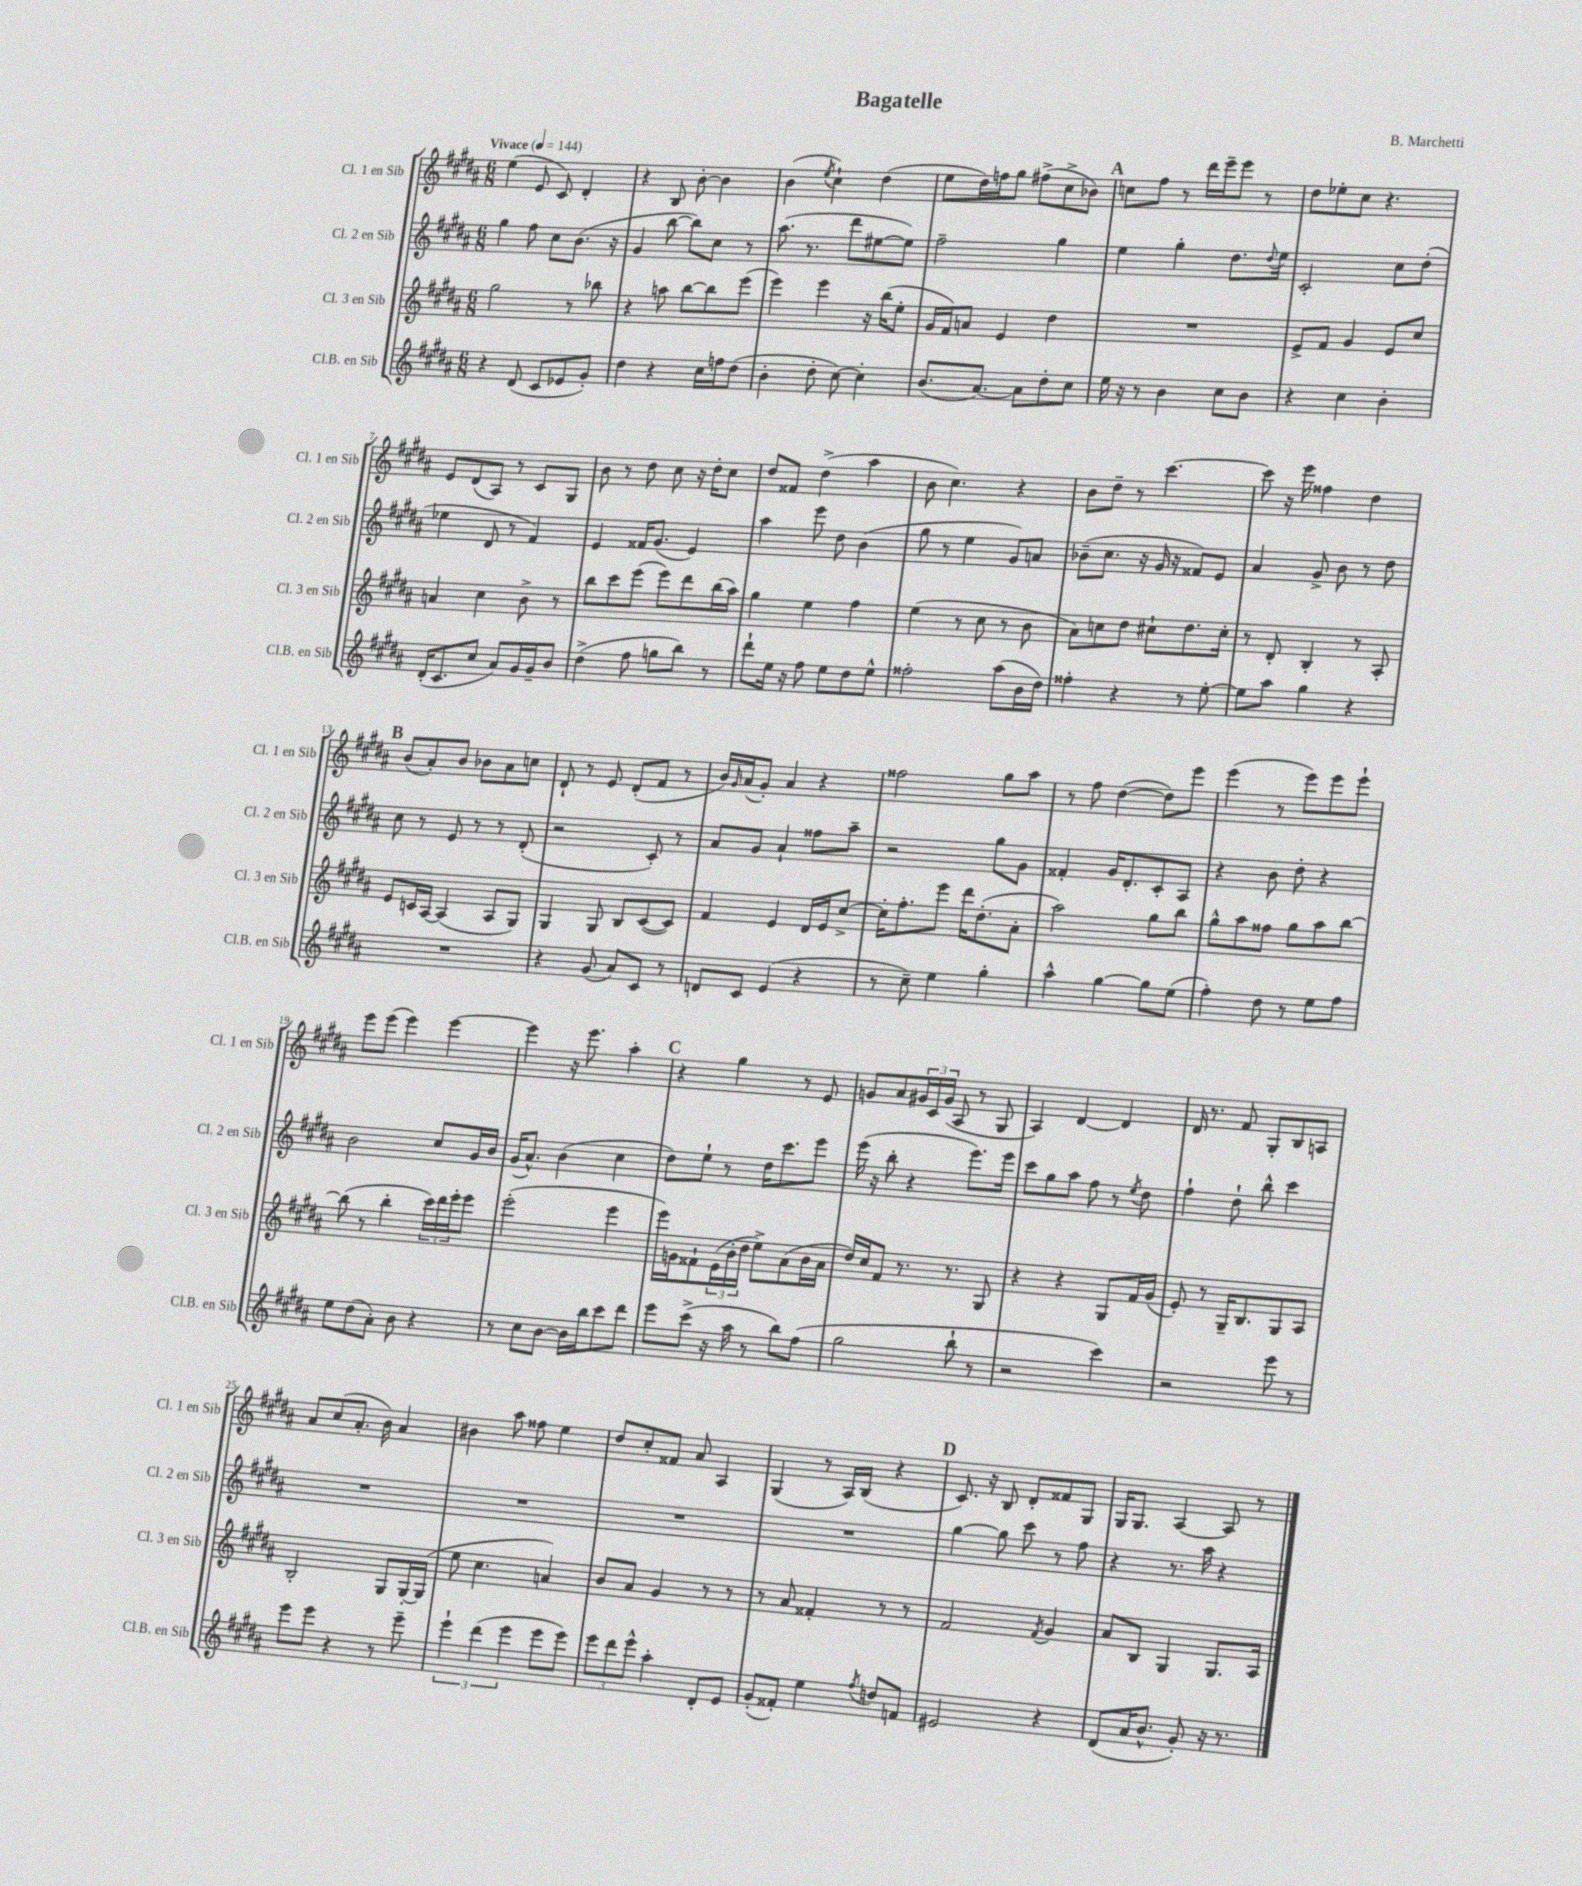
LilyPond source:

\header { title = "Bagatelle" composer = "B. Marchetti" }
<<
\new StaffGroup <<
\new Staff = "s0" \with { instrumentName = "Cl. 1 en Sib" shortInstrumentName = "Cl. 1 en Sib" } {
    \clef treble \key b \major \numericTimeSignature \time 6/8 \tempo "Vivace" 4 = 144
    e''4( e'8 cis'8) dis'4-. |
    r4 b8 b'8~-. b'4 |
    b'4( \acciaccatura { e''8 } cis''4-!) dis''4( |
    e''8 dis''16) f''16 gis''8 fis''8->( cis''8-> bes'8) |
    \mark \markup { \bold "A" } c''8 fis''8 r8 dis'''16 e'''16-- e'''8 r8 |
    dis''8 ees''8-. cis''8 r4. |
    e'8 dis'8( ais8) r8 cis'8 gis8 |
    b'8 r8 dis''8 cis''8 r16 dis''16-. cis''8 |
    dis''8 fisis'8 dis''4->( ais''4 |
    b'8 cis''4.) r4 |
    b'8 dis''8-- r8 cis'''4.~ |
    cis'''8 r16 e'''16 fisis''4 dis''4 |
    \mark \markup { \bold "B" } b'8( ais'8-.) b'8 bes'8 ais'8 c''8 |
    dis'8-! r8 e'8 dis'8-.( fis'8 r8 |
    b'16) \grace { gis'16 } ais'16( gis'8-.) ais'4 r4 |
    fisis''2 gis''8 ais''8 |
    r8 fis''8 dis''4~( dis''8) e'''8 |
    e'''4( r8 e'''8) e'''8 e'''8-! |
    e'''8 e'''8( e'''4) e'''4~ |
    e'''4 r16 e'''8. ais''4-. |
    \mark \markup { \bold "C" } r4 gis''4 r8 e'8 |
    g'8 ais'8 \tuplet 3/2 { gis'16 cis'16 gis'16( } ais8 r8 gis8 |
    ais4) dis'4~ dis'4 |
    dis'16 r8. fis'8 gis8-. b8 a8 |
    ais'8 cis''8( ais'8.-. b'16) ais'4 |
    bis'4 ais''8 fisis''8 e''4 |
    dis''8 cis''8-. fisis'8 ais'8 ais4 |
    gis4( r8 ais16) b16( r4 |
    \mark \markup { \bold "D" } cis'8.) r16 b8 dis'8-. fisis'8 gis8 |
    gis16 gis8. ais4~ ais8 r8 \bar "|." |
}
\new Staff = "s1" \with { instrumentName = "Cl. 2 en Sib" shortInstrumentName = "Cl. 2 en Sib" } {
    \clef treble \key b \major \numericTimeSignature \time 6/8
    gis''4 fis''8 cis''8 b'8.( r16 |
    gis'4 b''8~ b''8) cis''8 r8 |
    ais''8.( r8. dis'''8 eis''8~ eis''8) |
    fis''2-- gis''4 |
    \mark \markup { \bold "A" } e''4 gis''4-. dis''8. \appoggiatura { dis''8 } e''16 |
    cis'2-. cis''8 dis''8-.( |
    ees''4 dis'8 r8 fis'4) |
    e'4 fisis'16 gis'8.( e'4) |
    ais''4 e'''8 dis''8 b'4( |
    gis''8 r8 e''4 gis'8) a'8 |
    bes'8--( cis''8. r16 gis'16 r16 fisis'8) e'8 |
    ais'4 gis'8-> b'8 r8 dis''8 |
    \mark \markup { \bold "B" } cis''8 r8 e'8 r8 r8 dis'8-.( |
    r2 cis'8-.) r8 |
    ais'8 gis'8 ais'4-! fisis''8 ais''8-- |
    r2 gis''8 gis'8 |
    fisis'4-. gis'16 dis'8.-. cis'8-. ais8 |
    r4 b'8 dis''8-. r4 |
    b'2 cis''8 gis'16 b'16 |
    gis'16( ais'8.-^) b'4( cis''4 |
    \mark \markup { \bold "C" } dis''8) e''8-! r8 dis''16 cis'''8. e'''8 |
    e'''16( r16 b''8-. r4 e'''8.) e'''16 |
    cis'''8 gis''8 ais''8 fis''8 r8 \acciaccatura { e''8 } dis''8 |
    fis''4-! dis''8-! b''8-^ cis'''4 |
    R2. |
    R2. |
    R2. |
    R2. |
    \mark \markup { \bold "D" } gis''4~ gis''8 cis'''8 r8 fis''8 |
    r4 r8. ais''16 r4 \bar "|." |
}
\new Staff = "s2" \with { instrumentName = "Cl. 3 en Sib" shortInstrumentName = "Cl. 3 en Sib" } {
    \clef treble \key b \major \numericTimeSignature \time 6/8
    gis''2 r8 bes''8 |
    r4 a''8 b''8~ b''8 e'''8( |
    e'''4) e'''4 r16 b''16( e''8-. |
    gis'16 fis'16) a'8 e'4 dis''4 |
    \mark \markup { \bold "A" } R2. |
    e'8-> fis'8 gis'4 e'8 cis''8 |
    a'4 cis''4 b'8-> r8 |
    b''8 cis'''8 e'''8( e'''8) dis'''8 b''16( ais''16) |
    gis''4 e''4 fis''4 |
    e''4( r8 cis''8 r8 b'8 |
    ais'8) c''8 dis''8 cis''8-! dis''8. cis''16-. |
    r8 dis'8-. b4-. r8 ais8-. |
    \mark \markup { \bold "B" } e'8 c'16 ais16~ ais4( ais8 gis8) |
    gis4 gis8 b8 cis'8~( cis'8) |
    fis'4 e'4 dis'16 e'16 cis''8~-> |
    cis''16-. fis''8.-. e'''8 dis'''16 dis''8.-.( ais'8-. |
    ais''2) gis''8 b''8 |
    gis''8-^ ais''8 fisis''8 gis''8 ais''8 b''8~ |
    b''8( r8 b''4-. \tuplet 3/2 { cis'''16) dis'''16 e'''16-. } e'''8 |
    e'''2-.( e'''4 |
    \mark \markup { \bold "C" } e'''16) g'16 fisis'8-! \tuplet 3/2 { e'16( b'16-. dis''16 } e''8->) ais'8( b'16 ais'16 |
    dis''16) cis''16 fis'8 r8. r8. gis8 |
    r4 r4 gis8 fis'16 gis'16( |
    e'8-.) r8 gis16-- b8. gis8 ais8 |
    b2-. gis8 gis16~-. gis16( |
    e''8 cis''4. a'4) |
    b'8 ais'8 gis'4 r8 r8 |
    r8 ais'8 fisis'4-. r8 r8 |
    \mark \markup { \bold "D" } fis'2 \acciaccatura { fis'8 } gis'4 |
    ais'8 b8 gis4 gis8. ais16 \bar "|." |
}
\new Staff = "s3" \with { instrumentName = "Cl.B. en Sib" shortInstrumentName = "Cl.B. en Sib" } {
    \clef treble \key b \major \numericTimeSignature \time 6/8
    r4 dis'8( cis'8 ees'8 gis'8-.) |
    dis''4 r4 cis''16 f''16 dis''8( |
    b'4-. dis''8-. cis''8~) cis''4-. |
    b'8.( ais'8.~) ais'8 dis''8-. cis''8 |
    \mark \markup { \bold "A" } e''16 r16 r8 b'4 cis''8 b'8 |
    r4 cis''4 b'4-. |
    dis'16-.( cis'8. cis''8 ais'8) gis'16 gis'16-- b'8 |
    dis''4->( fis''8 g''8 b''8) r8 |
    dis'''8-! e''16 r16 fis''8 e''8 dis''8 e''8-^ |
    fisis''2-. ais''8( b'16 dis''16) |
    fisis''4-. r4 r8 e''8~-. |
    e''8 ais''8 gis''4 r4 |
    \mark \markup { \bold "B" } R2. |
    r4 gis'8( ais'8) cis'8 r8 |
    d'8 cis'8 e'4( r4 |
    r8 cis''8--) e''4 gis''4-. |
    ais''4-^ gis''4~ gis''8 e''8( |
    fis''4-.) dis''8 r8 e''8 fis''8 |
    e''8 dis''8( ais'8-.) b'8 r4 |
    r8 cis''8 b'8~ b'16 b''16 cis'''8 dis'''8 |
    \mark \markup { \bold "C" } e'''8 cis'''8->( r16 ais''16 r8 b''8) fis''8( |
    gis''2 b''8-! r8 |
    r2 cis'''4) |
    r2 e'''8 r8 |
    e'''8 e'''8 r4 r8 e'''8-- |
    \tuplet 3/2 { e'''4-! dis'''4( e'''4 } e'''8 e'''8) |
    \tuplet 3/2 { e'''8 dis'''8 e'''8-^ } ais''4-. dis'8-. e'8 |
    gis'8-.( fisis'8-.) e''4 \acciaccatura { fis''8 } d''8 f'8 |
    \mark \markup { \bold "D" } eis'2 r4 |
    dis'8( ais'16 b'8.-^ gis'8-.) r16 r8. \bar "|." |
}
>>
>>
